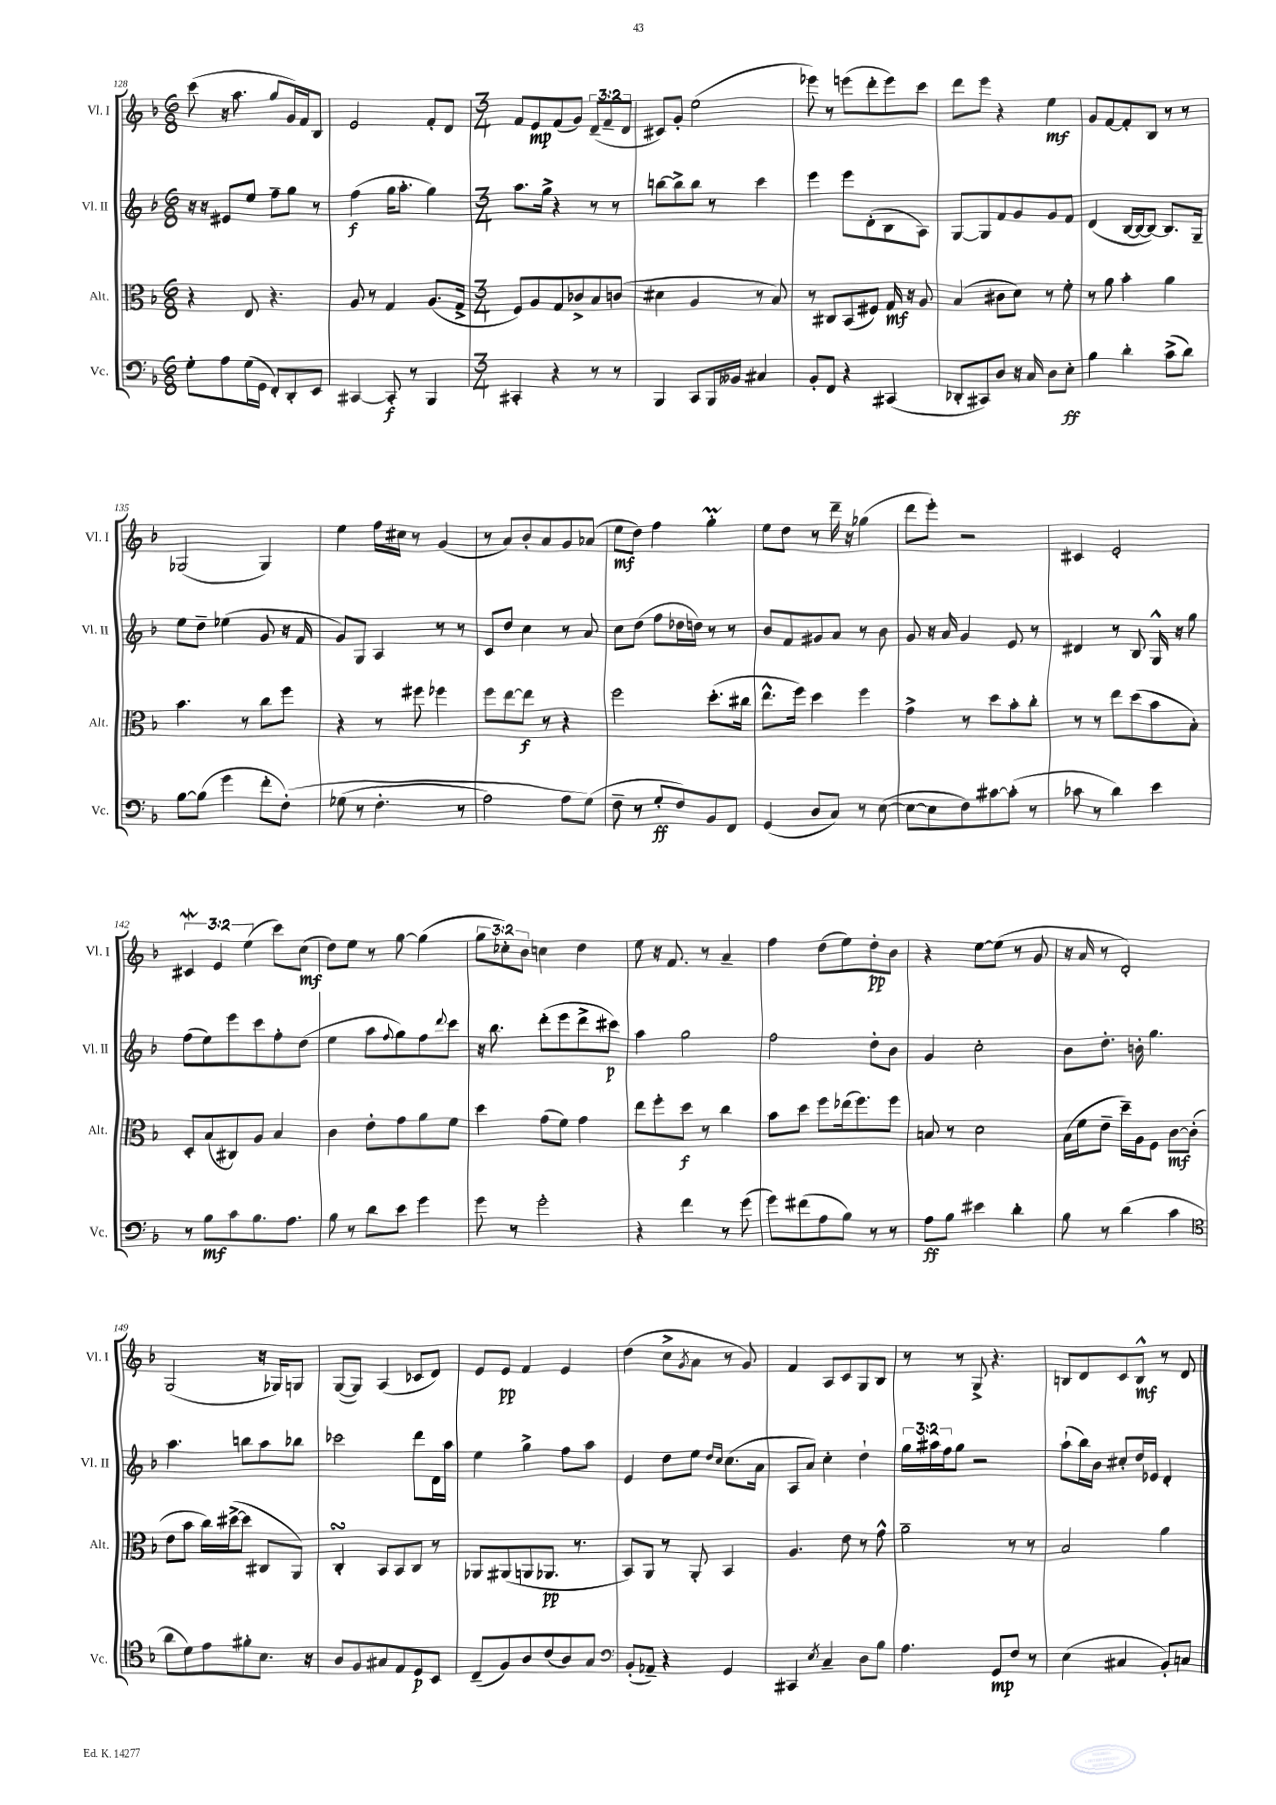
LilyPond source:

<<
\new StaffGroup <<
\new Staff = "s0" \with { instrumentName = "Vl. I" shortInstrumentName = "Vl. I" } {
    \clef treble \key f \major \numericTimeSignature \time 6/8 \override Staff.TupletNumber.text = #tuplet-number::calc-fraction-text
    c'''8( r16 a''8. g''8 g'16) f'16 bes8 |
    e'2 f'8-. d'8 |
    \numericTimeSignature \time 3/4 f'8 e'8\mp f'8( g'8) \tuplet 3/2 { d'8--( f'8-- d'8 } |
    cis'8) g'8-. e''2( |
    ees'''8) r8 e'''8( d'''8-. e'''8) c'''8 |
    d'''8 e'''8 r4 e''4\mf |
    g'8 f'8~ f'8-. bes8 r8 r8 |
    ges2( ges4) |
    e''4 f''16 cis''16 r8 g'4( |
    r8 a'8) bes'8-. a'8 g'8 aes'8( |
    e''8\mf d''8) f''4 g''4-.\prall |
    e''8 d''8 r8 d'''16-- r16 ges''4( |
    d'''8 e'''8-.) r2 |
    cis'4 e'2-. |
    \tuplet 3/2 { cis'4\mordent e'4 e''4( } c'''8) c''8\mf( |
    d''8) e''8 r8 g''8~ g''4( |
    \tuplet 3/2 { g''8 ces''8-.) bes'8 } c''4 d''4 |
    e''8 r16 f'8. r8 a'4-- |
    f''4 d''8( e''8) d''8-.\pp bes'8 |
    r4 e''8~ e''8( r8 g'8 |
    r16 a'16 r8 d'2-.) |
    g2( r16 ges16) g8 |
    g8~( g8) a4( ces'8 d'8) |
    e'8 e'8\pp f'4 e'4 |
    d''4( c''8-> \acciaccatura { g'8 } a'8 r8 g'8) |
    f'4 a8 c'8 g8 bes8 |
    r8 r8 g8-> r4. |
    b8 d'8 c'8 b8-^\mf r8 d'8 \bar "|." |
}
\new Staff = "s1" \with { instrumentName = "Vl. II" shortInstrumentName = "Vl. II" } {
    \clef treble \key f \major \numericTimeSignature \time 6/8 \override Staff.TupletNumber.text = #tuplet-number::calc-fraction-text
    r16 r16 eis'8 e''8 f''8-- g''8 r8 |
    f''4\f( g''16 a''8.-. g''4) |
    \numericTimeSignature \time 3/4 a''8. g''16-> r4 r8 r8 |
    b''8~ b''8-> b''8 r8 c'''4 |
    e'''4 e'''8 d'8-.( bes8 a8) |
    g8~ g8 f'8 g'8 g'8 f'8 |
    d'4( bes16~ bes16~ bes8~) bes8. g16-- |
    e''8 d''8-- ees''4( g'8 r16 f'16 |
    g'8) g8 a4 r8 r8 |
    c'8 d''8 c''4 r8 a'8 |
    c''8 d''8( f''8 des''16 d''16) r8 r8 |
    bes'8 f'8 gis'8 a'8 r8 bes'8 |
    g'8 r16 a'16 g'4 e'8 r8 |
    dis'4 r8 bes8 g16-^ r16 g''8 |
    f''8( e''8) e'''8 c'''8 f''8-. d''8( |
    e''4 a''8 \appoggiatura { f''8 } g''8) f''8 \appoggiatura { d'''8 } c'''8 |
    r16 bes''8. d'''8-.( e'''8 d'''8-> cis'''8\p) |
    a''4 g''2 |
    f''2 d''8-. bes'8 |
    g'4 c''2-. |
    bes'8 d''8.-. b'16-. g''4. |
    a''4. b''8 a''8 bes''8 |
    ces'''2 d'''8 d'16 a''16 |
    e''4 g''4-> f''8 a''8 |
    e'4 d''8 e''8 \grace { d''16 c''16 } c''8.( a'16 |
    a8 a'8) c''4-. d''4-! |
    \tuplet 3/2 { g''16 ais''16 f''16 } g''8 r2 |
    a''8-!( bes''16) bes'16 cis''8-. d''16 ees'16 d'4-. \bar "|." |
}
\new Staff = "s2" \with { instrumentName = "Alt." shortInstrumentName = "Alt." } {
    \clef alto \key f \major \numericTimeSignature \time 6/8
    r4 e8 r4. |
    a8 r8 g4 a8.( g16-> |
    \numericTimeSignature \time 3/4 f8) a8 g8 ces'8-> bes8 c'8( |
    dis'4 a4 r8 bes8) |
    r8 cis8 bes,8( fis8) g16\mf r16 a8 |
    bes4( cis'8 d'8) r8 f'8-. |
    r8 a'8 bes'4-. a'4 |
    bes'4. r8 c''8 f''8 |
    r4 r8 fis''8 fes''4 |
    f''8 e''8~ e''8\f r8 r4 |
    f''2 d''8.-.( cis''16 |
    e''8.-^ f''16) d''4 f''4 |
    g'4-> r8 d''8 bes'8-. c''8-. |
    r8 r8 e''8 d''8( bes'8 bes8-.) |
    d8-. bes8( cis8) a8 bes4 |
    c'4 e'8-. g'8 a'8 f'8 |
    d''4 g'8( f'8) g'4 |
    e''8 f''8-. d''8\f r8 c''4 |
    bes'8 d''8 f''8 ees''16( f''8.) f''8 |
    b8 r8 d'2 |
    bes16( f'16 e'8-- d''16--) a16 f8 c'8~\mf c'8-.( |
    e'8 bes'8 c''16) dis''16~->( dis''8 cis8 a,8) |
    c4-.\turn bes,8 bes,8 c8 r8 |
    aes,8 ais,8( a,8 aes,8.\pp r8. |
    bes,8) a,8 r8 a,8-. bes,4 |
    a4. e'8 r8 g'8-^ |
    a'2-- r8 r8 |
    bes2 a'4 \bar "|." |
}
\new Staff = "s3" \with { instrumentName = "Vc." shortInstrumentName = "Vc." } {
    \clef bass \key f \major \numericTimeSignature \time 6/8
    g8-. a8 g16( g,16 f,8-.) d,8-. e,8 |
    cis,4~ cis,8-.\f r8 bes,,4 |
    \numericTimeSignature \time 3/4 cis,4-. r4 r8 r8 |
    bes,,4 c,8 bes,,16 beses,16 cis4 |
    bes,8-. f,8 r4 cis,4( |
    des,8-. cis,8) d8 r16 c16 d8 e8-.\ff |
    bes4 d'4-. c'8->( d'8) |
    bes8~ bes8( g'4 f'8-. f8-.)\( |
    ges8( r8 f4.-. r8 |
    a2) a8 g8(\) |
    f8-- r8 g8-.\ff f8) bes,8 f,8 |
    g,4( d8 c8) r8 e8~( |
    e8~ e8 f8) cis'8~ cis'8-.( r8 |
    ces'8 r8 d'4) e'4 |
    r8 bes8\mf c'8 bes8. a8. |
    bes8 r8 d'8 e'8 g'4 |
    g'8 r8 g'2-. |
    r4 f'4 r8 g'8( |
    g'8) fis'8( a8 bes8) r8 r8 |
    a8\ff bes8 eis'4 d'4-. |
    bes8 r8 d'4( c'4 |
    \clef tenor a'8 d'8) e'8 fis'8-. bes8. r16 |
    a8 f8 gis8 e8 d8\p bes,8 |
    c8--( f8) a8 c'8( a8) g8 |
    \clef bass bes,8-.( aes,8--) r4 g,4 |
    cis,4 \acciaccatura { e8 } c4-- d8 bes8 |
    a4. g,8\mp f8 r8 |
    e4( cis4 bes,8-.) c8 \bar "|." |
}
>>
>>
\layout { \context { \Score currentBarNumber = #128 } }
